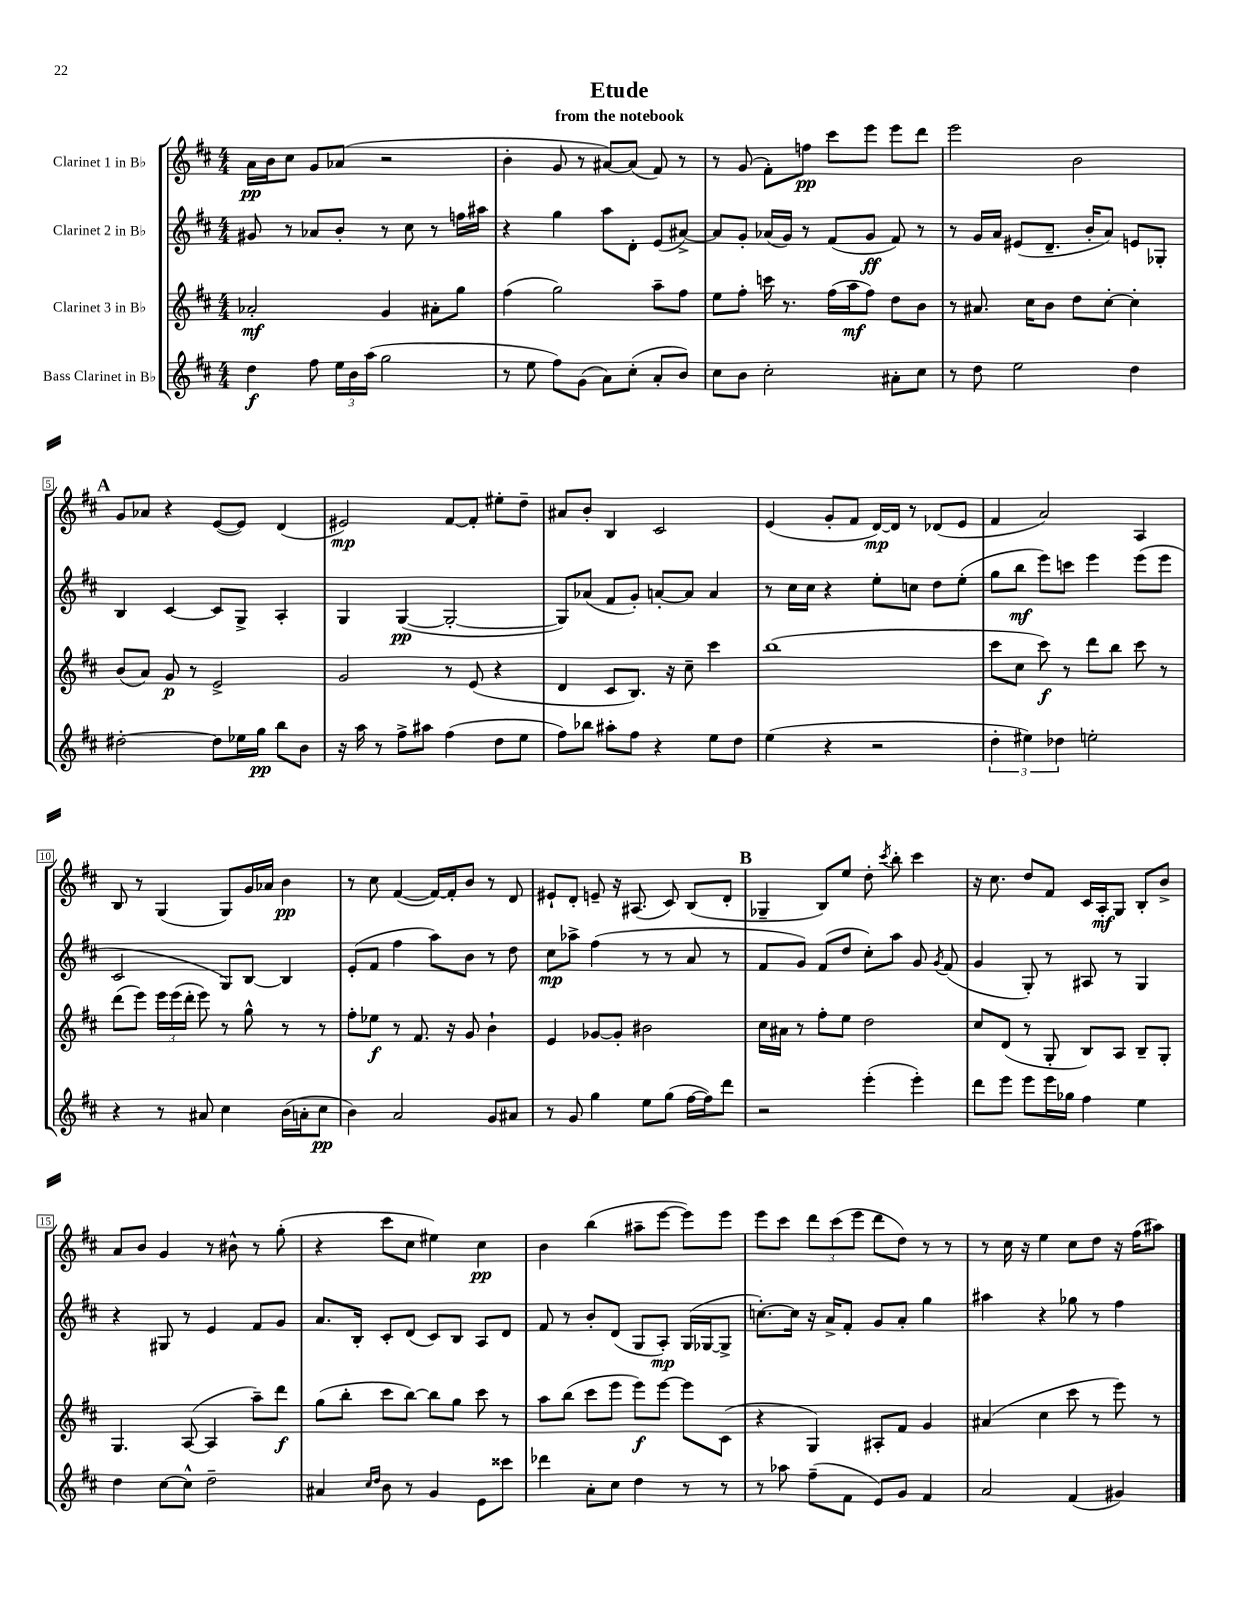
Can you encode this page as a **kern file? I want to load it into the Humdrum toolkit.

**kern	**kern	**kern	**kern
*staff4	*staff3	*staff2	*staff1
*clefG2	*clefG2	*clefG2	*clefG2
*k[f#c#]	*k[f#c#]	*k[f#c#]	*k[f#c#]
*M4/4	*M4/4	*M4/4	*M4/4
4dd	2a-'	8g#	16a
.	.	.	16b
.	.	8r	8cc#
8ff#	.	8a-	8g
24ee	.	8b'	(8a-
24b	.	.	.
(24aa	.	.	.
2gg	4g	8r	2r
.	.	8cc#	.
.	8a#'	8r	.
.	8gg	16ff	.
.	.	16aa#	.
=	=	=	=
8r	(4ff#	4r	4b'
8ee	.	.	.
8ff#)	2gg)	4gg	8g
(8g	.	.	8r
8a)	.	8aa	[8a#)
(8cc#'	.	8d'	(8a#]
8a'	8aa~	(8e	8f#)
8b)	8ff#	[8a#^)	8r
=	=	=	=
8cc#	8ee	8a#]	8r
8b	8ff#'	8g'	(8g
2cc#'	16ccc	(16a-	8f#')
.	8.r	16g)	.
.	.	8r	8ff
.	(16ff#	(8f#	8ccc#
.	16aa	.	.
.	8ff#)	8g	8eee
8a#'	8dd	8f#)	8eee
8cc#	8b	8r	8ddd
=	=	=	=
8r	8r	8r	2eee
8dd	8.a#	16g	.
.	.	16a	.
2ee	.	(8e#	.
.	16cc#	.	.
.	8b	8.d~	.
.	8dd	.	2b
.	.	16b'	.
.	[8cc#'	8a)	.
4dd	4cc#']	8e	.
.	.	8G-'	.
=	=	=	=
[2dd#'	(8b	4B	8g
.	8a)	.	8a-
.	8g	[4c#	4r
.	8r	.	.
8dd#]	2e^	8c#]	([8e
16ee-	.	8G^	8e])
16gg	.	.	.
8bb	.	4A'	(4d
8b	.	.	.
=	=	=	=
16r	2g	4G	2e#)
16aa	.	.	.
8r	.	.	.
8ff#^	.	([4G	.
8aa#	.	.	.
(4ff#	8r	2G'_	[8f#
.	(8e	.	8f#']
8dd	4r	.	8ee#'
8ee	.	.	8dd~
=	=	=	=
8ff#)	4d	8G])	8a#
8bb-	.	(8a-	8b'
8aa#'	8c#	8f#	4B
8ff#	8.B)	8g')	.
4r	.	[8a'	2c#
.	16r	.	.
.	8cc#~	8a]	.
8ee	4ccc#	4a	.
8dd	.	.	.
=	=	=	=
(4ee	(1bb	8r	(4e
.	.	16cc#	.
.	.	16cc#	.
4r	.	4r	8g'
.	.	.	8f#
2r	.	8ee'	[16d)
.	.	.	16d]
.	.	8cc	8r
.	.	8dd	(8d-
.	.	(8ee'	8e
=	=	=	=
6dd'	8ccc#	8gg	4f#
.	8cc#	8bb	.
6ee#)	.	.	.
.	8ccc#)	8eee)	2a)
6dd-	.	.	.
.	8r	8ccc	.
2ee'	8ddd	4eee	.
.	8bb	.	.
.	8ccc#	(8eee	4A
.	8r	8eee	.
=	=	=	=
4r	(8ddd	2c#	8B
.	8eee)	.	8r
8r	24eee	.	(4G
.	(24eee	.	.
.	24ddd'	.	.
8a#	8eee)	.	.
4cc#	8r	8G)	8G)
.	8gg^^	[8B	16g
.	.	.	16a-
(16b	8r	4B]	4b
16a'	.	.	.
8cc#	8r	.	.
=	=	=	=
4b)	8ff#'	(8e'	8r
.	8ee-	8f#	8cc#
2a	8r	4ff#	([4f#
.	8.f#	.	.
.	.	8aa)	16f#_)
.	16r	.	16f#']
.	8g	8b	8b
8g	4b`	8r	8r
8a#	.	8dd	8d
=	=	=	=
8r	4e	8cc#	8e#`
8g	.	8aa-^	8d'
4gg	[8g-	(4ff#	8e~
.	8g-']	.	16r
.	.	.	(8.A#
8ee	2b#	8r	.
(8gg	.	8r	8c#)
[16ff#	.	8a	(8B
16ff#])	.	.	.
8ddd	.	8r	8d'
=	=	=	=
2r	16cc#	8f#	4G-~
.	16a#	.	.
.	8r	8g)	.
.	8ff#'	(8f#	8B)
.	8ee	8dd	8ee
(4eee'	2dd	8cc#')	8dd'
.	.	.	8qccc#
.	.	8aa	8bb'
4eee')	.	8g	4ccc#
.	.	8qg	.
.	.	(8f#	.
=	=	=	=
8ddd	8cc#	4g	16r
.	.	.	8.cc#
8eee	(8d	.	.
8eee	8r	8G')	8dd
16eee	8G'	8r	8f#
16gg-	.	.	.
4ff#	8B)	8A#	16c#
.	.	.	16A'
.	8A	8r	8G
4ee	8B~	4G	8B'
.	8G'	.	8b^
=	=	=	=
4dd	4.G	4r	8a
.	.	.	8b
[8cc#	.	8G#	4g
8cc#^^]	([8A	8r	.
2dd~	4A]	4e	8r
.	.	.	8b#^^
.	8aa~)	8f#	8r
.	8ddd	8g	(8gg'
=	=	=	=
4a#	(8gg	8.a	4r
.	8bb'	.	.
.	.	16B'	.
16qqcc#	.	.	.
16qqdd	.	.	.
8b	8ccc#	8c#'	8ccc#
8r	[8bb)	(8d	8cc#
4g	8bb]	8c#)	4ee#)
.	8gg	8B	.
8e	8ccc#	8A	4cc#
8ccc##	8r	8d	.
=	=	=	=
4ddd-	8aa	8f#	4b
.	(8bb	8r	.
8a'	8ccc#	8b'	(4bb
8cc#	8eee	(8d	.
4dd	8eee)	8G	8aa#~
.	[8eee	8A')	[8eee
8r	8eee]	(16G	8eee])
.	.	[16G-	.
8r	(8c#	8G-^]	8eee
=	=	=	=
8r	4r	[8.cc')	8eee
8aa-	.	.	8ccc#
.	.	16cc]	.
(8ff#~	4G)	16r	12ddd
.	.	16a^	.
.	.	.	(12ccc#
8f#	.	8f#'	.
.	.	.	12eee
8e)	8A#'	8g	8ddd
8g	8f#	8a'	8dd)
4f#	4g	4gg	8r
.	.	.	8r
=	=	=	=
2a	(4a#	4aa#	8r
.	.	.	16cc#
.	.	.	16r
.	4cc#	4r	4ee
(4f#	8ccc#	8gg-	8cc#
.	8r	8r	8dd
4g#)	8eee)	4ff#	16r
.	.	.	(16ff#
.	8r	.	8aa#)
==	==	==	==
*-	*-	*-	*-
